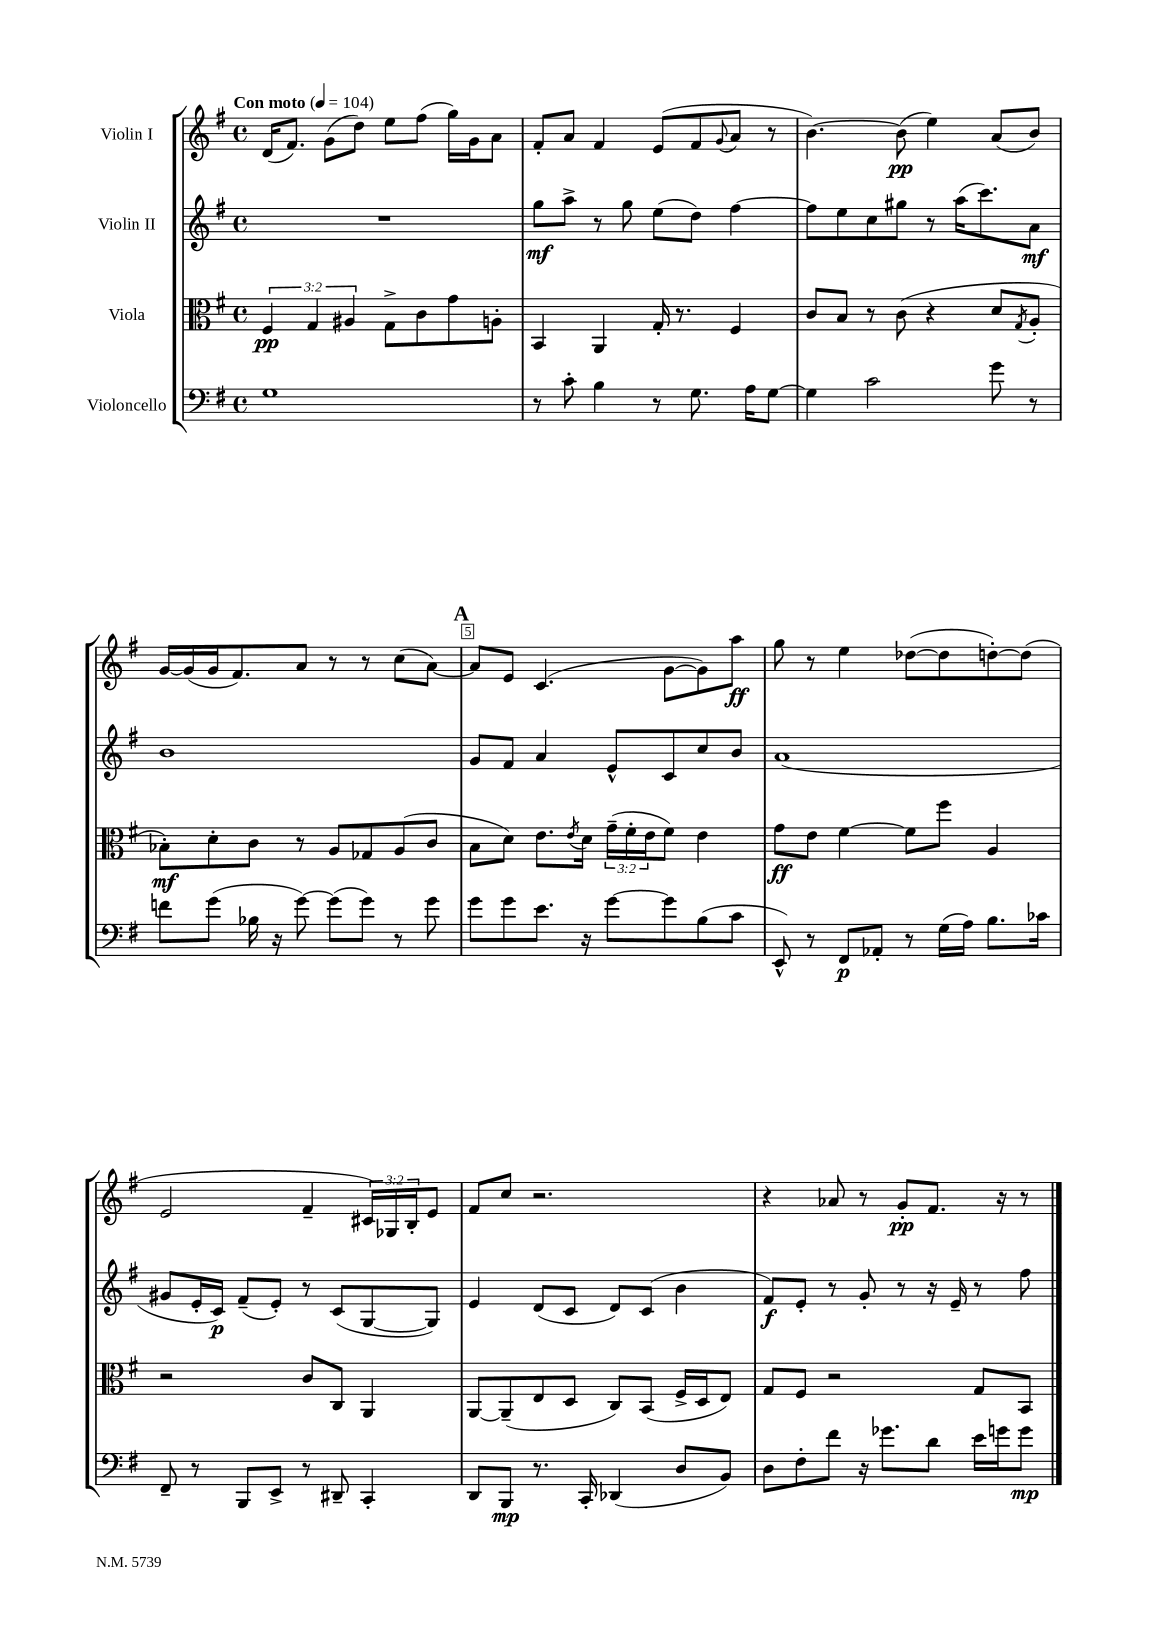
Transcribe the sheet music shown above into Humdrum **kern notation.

**kern	**dynam	**kern	**dynam	**kern	**dynam	**kern	**dynam
*part4	*part4	*part3	*part3	*part2	*part2	*part1	*part1
*staff4	*staff4	*staff3	*staff3	*staff2	*staff2	*staff1	*staff1
*I"Violoncello	*	*I"Viola	*	*I"Violin II	*	*I"Violin I	*
*clefF4	*	*clefC3	*	*clefG2	*	*clefG2	*
*k[f#]	*	*k[f#]	*	*k[f#]	*	*k[f#]	*
*M4/4	*	*M4/4	*	*M4/4	*	*M4/4	*
*met(c)	*	*met(c)	*	*met(c)	*	*met(c)	*
*MM104	*	*MM104	*	*MM104	*	*MM104	*
=1	=1	=1	=1	=1	=1	=1	=1
!	!	!	!	!	!	!LO:TX:a:B:t=Con moto	!
1G	.	6F#/	pp	1r	.	(16d/KL	.
.	.	.	.	.	.	8.f#/J)	.
.	.	6G/	.	.	.	.	.
.	.	.	.	.	.	(8g\L	.
.	.	6A#X/	.	.	.	.	.
.	.	.	.	.	.	8dd\J)	.
.	.	8G^\L	.	.	.	8ee\L	.
.	.	8c\	.	.	.	(8ff#\J	.
.	.	8g\	.	.	.	16gg\LL)	.
.	.	.	.	.	.	16g\J	.
.	.	8An'\J	.	.	.	8a\J	.
=2	=2	=2	=2	=2	=2	=2	=2
8r	.	4BB/	.	8gg\L	mf	8f#'/L	.
8c'\	.	.	.	8aa^\J	.	8a/J	.
4B\	.	4AA/	.	8r	.	4f#/	.
.	.	.	.	8gg\	.	.	.
8r	.	16G'/	.	(8ee\L	.	(8e/L	.
.	.	8.r	.	.	.	.	.
8.G\	.	.	.	8dd\J)	.	8f#/	.
.	.	.	.	.	.	8qqg/	.
.	.	4F#/	.	[4ff#\	.	8a/J	.
16A\KL	.	.	.	.	.	.	.
[8G\J	.	.	.	.	.	8r	.
=3	=3	=3	=3	=3	=3	=3	=3
4G\]	.	8c/L	.	8ff#\L]	.	[4.b\)	.
.	.	8B/J	.	8ee\	.	.	.
2c\	.	8r	.	8cc\	.	.	.
.	.	(8c\	.	8gg#X\J	.	(8b\]	pp
.	.	4r	.	8r	.	4ee\)	.
.	.	.	.	(16aa\KL	.	.	.
.	.	.	.	8.ccc\)	.	.	.
8g\	.	8d/L	.	.	.	(8a/L	.
.	.	8qG/	.	.	.	.	.
8r	.	8A'/J	.	8a\J	mf	8b/J)	.
!!LO:LB:g=z
=4	=4	=4	=4	=4	=4	=4	=4
8fn\L	.	8B-X'\L)	mf	1b	.	[16g/LL	.
.	.	.	.	.	.	(16g/]	.
(8g\J	.	8d'\	.	.	.	16g/J	.
.	.	.	.	.	.	8.f#/)	.
16B-X\	.	8c\J	.	.	.	.	.
16r	.	.	.	.	.	.	.
[8g\)	.	8r	.	.	.	8a/J	.
(8g\L]	.	8A/L	.	.	.	8r	.
8g\J)	.	8G-X/	.	.	.	8r	.
8r	.	(8A/	.	.	.	(8cc\L	.
8g\	.	8c/J	.	.	.	[8a\J)	.
!!LO:REH:place=s1:t=A
=5	=5	=5	=5	=5	=5	=5	=5
8g\L	.	8B\L	.	8g/L	.	8a/L]	.
8g\	.	8d\J)	.	8f#/J	.	8e/J	.
8.e\J	.	8.e\L	.	4a/	.	(4.c/	.
.	.	8qe/	.	.	.	.	.
16r	.	16d\Jk	.	.	.	.	.
[8g\L	.	(24g~\LL	.	8e^^/L	.	.	.
.	.	24f#'\	.	.	.	.	.
.	.	24e\J	.	.	.	.	.
8g\]	.	8f#\J)	.	8c/	.	[8g\L	.
(8B\	.	4e\	.	8cc/	.	8g\])	.
8c\J	.	.	.	8b/J	.	8aa\J	ff
=6	=6	=6	=6	=6	=6	=6	=6
8EE^^/)	.	8g\L	ff	(1a	.	8gg\	.
8r	.	8e\J	.	.	.	8r	.
8FF#/L	p	[4f#\	.	.	.	4ee\	.
8AA-X'/J	.	.	.	.	.	.	.
8r	.	8f#\L]	.	.	.	([8dd-X\L	.
(16G\LL	.	8ff#\J	.	.	.	8dd-\]	.
16A\JJ)	.	.	.	.	.	.	.
8.B\L	.	4A/	.	.	.	[8ddn'\)	.
.	.	.	.	.	.	(8dd\J]	.
16c-X\Jk	.	.	.	.	.	.	.
!!LO:LB:g=z
=7	=7	=7	=7	=7	=7	=7	=7
8FF#~/	.	2r	.	8g#X/L	.	2e/	.
8r	.	.	.	16e'/L	.	.	.
.	.	.	.	16c/JJ)	p	.	.
8BBB/L	.	.	.	(8f#~/L	.	.	.
8EE^/J	.	.	.	8e'/J)	.	.	.
8r	.	8c/L	.	8r	.	4f#~/	.
8DD#X~/	.	8C/J	.	(8c/L	.	.	.
4CC'/	.	4AA/	.	[8G/	.	24c#X/LL)	.
.	.	.	.	.	.	24G-X/	.
.	.	.	.	.	.	24B'/J	.
.	.	.	.	8G/J])	.	8e/J	.
=8	=8	=8	=8	=8	=8	=8	=8
8DD/L	.	[8AA/L	.	4e/	.	8f#/L	.
8BBB/J	mp	(8AA~/]	.	.	.	8cc/J	.
8.r	.	8E/	.	(8d/L	.	2.r	.
.	.	8D/J	.	8c/J	.	.	.
16CC'/	.	.	.	.	.	.	.
(4DD-X/	.	8C/L)	.	8d/L)	.	.	.
.	.	(8BB/J	.	(8c/J	.	.	.
8D/L	.	16F#^/LL	.	4b\	.	.	.
.	.	16D/J	.	.	.	.	.
8BB/J)	.	8E/J)	.	.	.	.	.
=9	=9	=9	=9	=9	=9	=9	=9
8D\L	.	8G/L	.	8f#/L)	f	4r	.
8F#'\	.	8F#/J	.	8e'/J	.	.	.
8f#\J	.	2r	.	8r	.	8a-X/	.
16r	.	.	.	8g'/	.	8r	.
8.g-X\L	.	.	.	.	.	.	.
.	.	.	.	8r	.	8g'/L	pp
8d\J	.	.	.	16r	.	8.f#/J	.
.	.	.	.	16e~/	.	.	.
16e\LL	.	8G/L	.	8r	.	.	.
16gn\J	.	.	.	.	.	16r	.
8g\J	mp	8BB/J	.	8ff#\	.	8r	.
==	==	==	==	==	==	==	==
*-	*-	*-	*-	*-	*-	*-	*-
